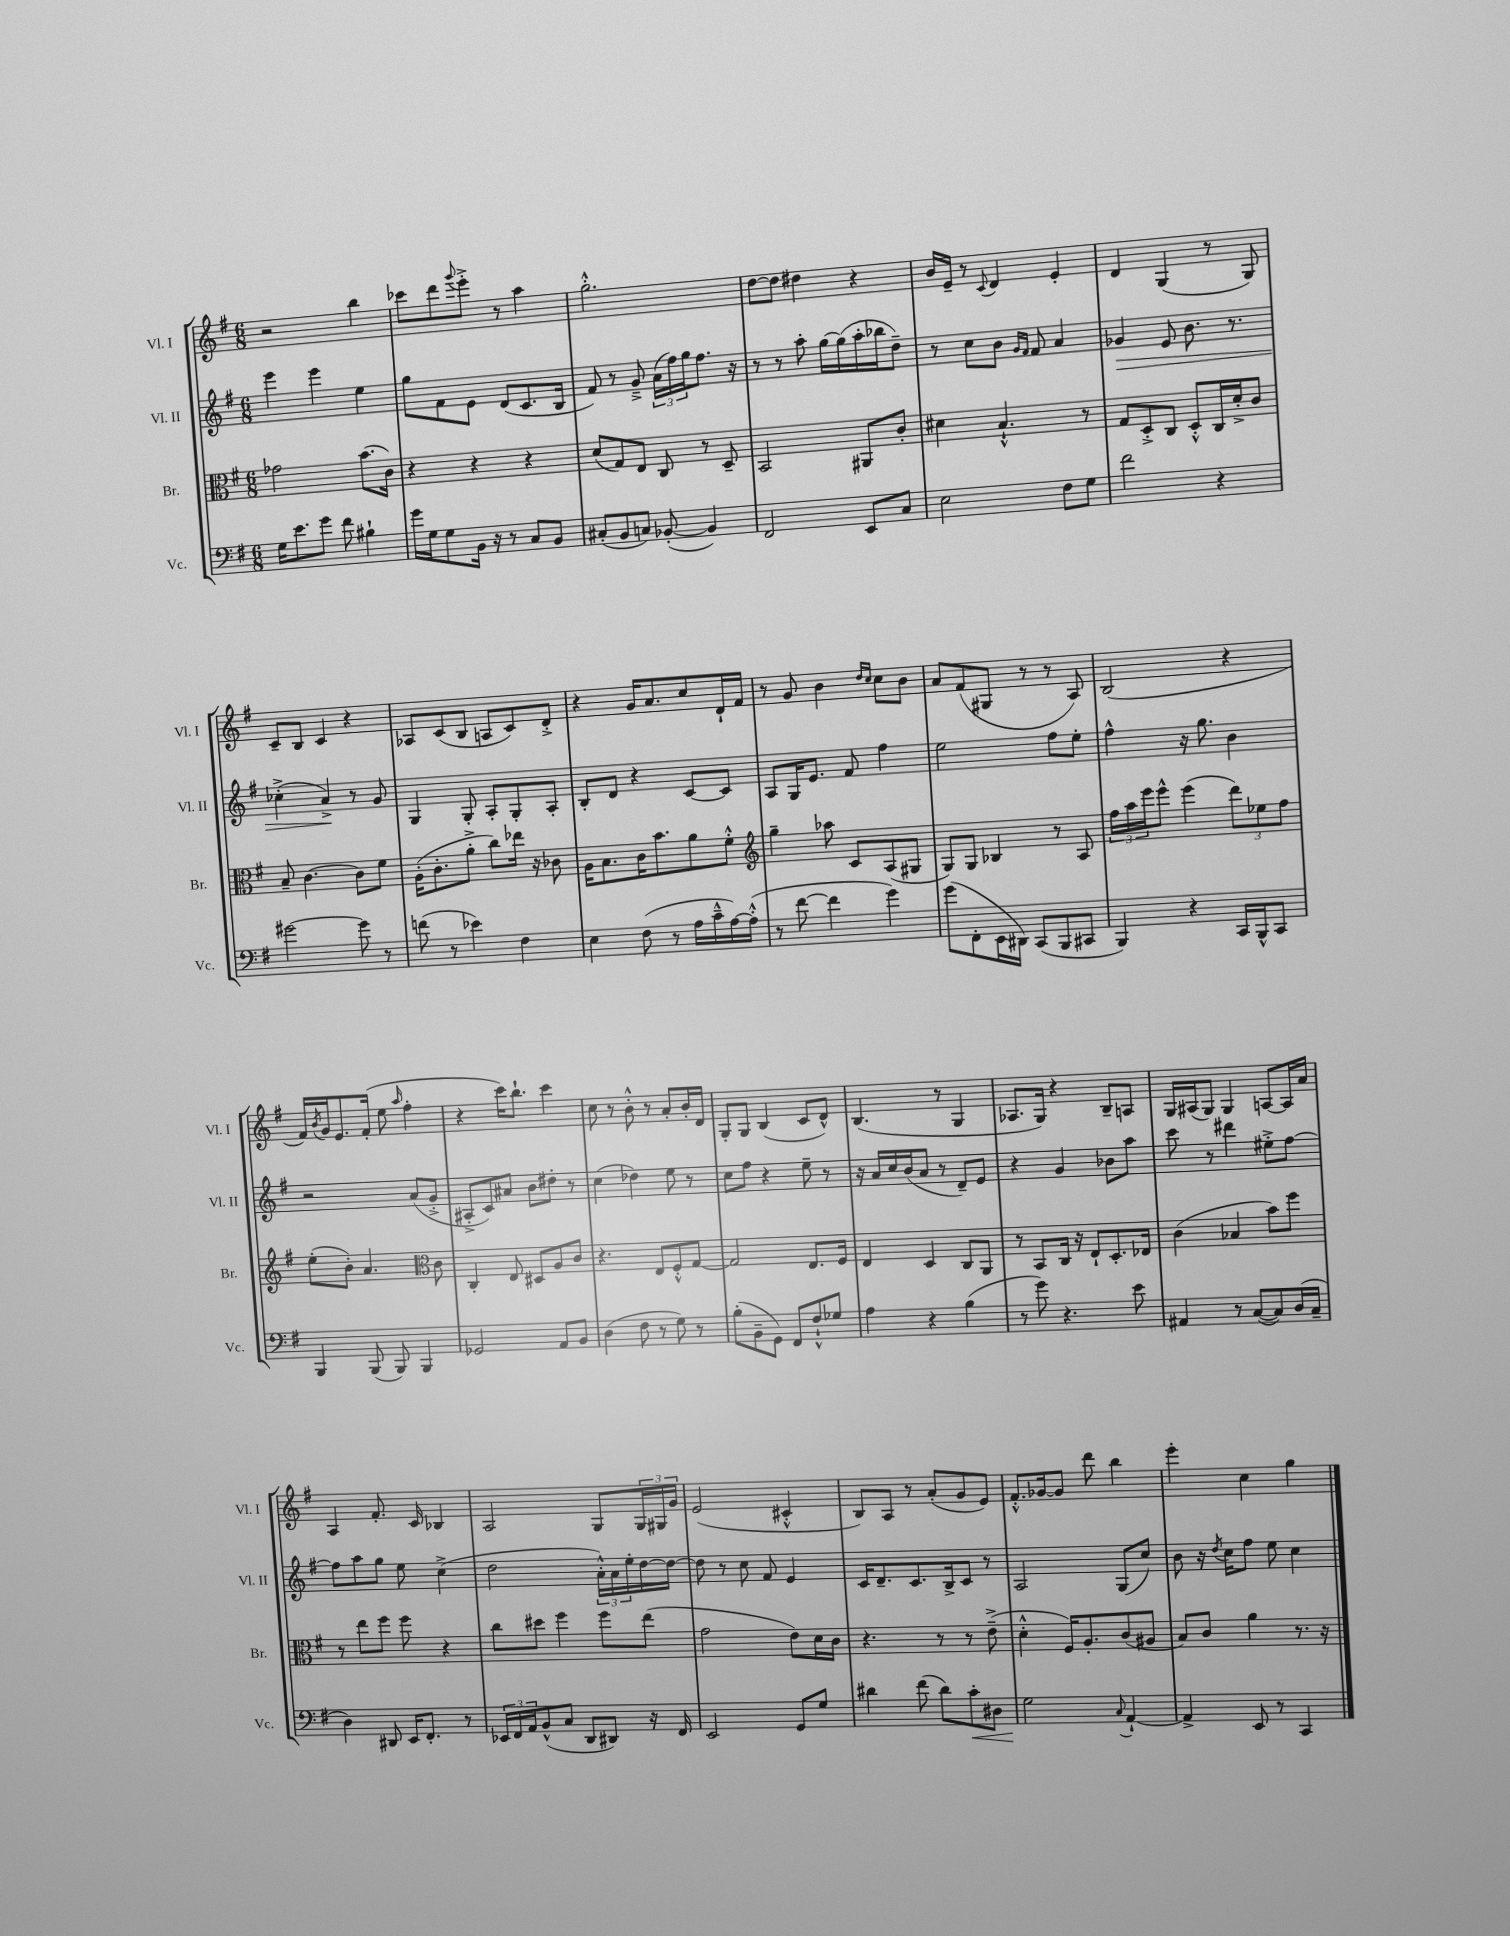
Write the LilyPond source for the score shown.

<<
\new StaffGroup <<
\new Staff = "s0" \with { instrumentName = "Vl. I" shortInstrumentName = "Vl. I" } {
    \clef treble \key g \major \numericTimeSignature \time 6/8
    r2 b''4 |
    ces'''8 d'''8 \appoggiatura { g'''8 } e'''8-.-> r8 a''4 |
    g''2.-.-^ |
    d''8~ d''8 dis''4 r4 |
    b'16 e'16-- r8 \appoggiatura { c'8 } d'4 e'4-. |
    d'4 g4( r8 g8) |
    c'8-- b8 c'4 r4 |
    aes8 c'8( b8 a8 c'8) d'8-.-> |
    r4 g'16 a'8. c''8 d'16-! fis'16 |
    r8 g'8 b'4 \grace { d''16 c''16 } c''8 b'8 |
    a'8 fis'8( gis8 r8 r8 a8) |
    b2( r4 |
    fis'16) \acciaccatura { b'8 } g'16 e'8. fis'16-.( e''8 \grace { a''16 } fis''4-. |
    r4 c'''16) b''8.-! c'''4 |
    c''8 r8 b'8-.-^ r8 a'8-. b'16-. d'16 |
    g8-. g8 b4( c'8 d'8-^) |
    b4.( r8 g4 |
    aes8. g16) r4 b8-- a8 |
    g16 ais16( g8) g4 a8~ a16 a'16 |
    a4 fis'8.-. c'16 bes4 |
    a2 g8 \tuplet 3/2 { g16 gis16 g'16 } |
    e'2( cis'4-.-^ |
    b8) a8 r8 a'8-.( g'8 e'8) |
    fis'8.-.-^ ges'16~ ges'8 d'''8 b''4 |
    e'''4-. c''4 g''4 \bar "|." |
}
\new Staff = "s1" \with { instrumentName = "Vl. II" shortInstrumentName = "Vl. II" } {
    \clef treble \key g \major \numericTimeSignature \time 6/8
    e'''4 e'''4 e''4 |
    g''8 fis'8 e'8 d'8( c'8. b16 |
    fis'8) r8 g'8---> \tuplet 3/2 { a'16( fis''16) g''16 } fis''8. r16 |
    r8 r8 a''8-. g''16~ g''16( a''16-. bes''16 d''8--) |
    r8 c''8 b'8 \grace { g'16 fis'16 } fis'8 a'4 |
    ges'4\> e'8 b'8. r8. |
    ces''4-.->( a'4->\!) r8 g'8 |
    g4 g8-. a8-. g8-. a8-. |
    b8-. d'8 r4 c'8~ c'8 |
    a8 g16 e'8. fis'8 fis''4 |
    e''2 fis''8 e''8-. |
    fis''4-^ r16 g''8. b'4 |
    r2 a'8( g'8-.-> |
    ais8-.-> c'8) ais'8 b'8 dis''8-. r8 |
    c''4( des''4) e''8 r8 |
    c''8 fis''8 r4 e''8-- r8 |
    r16 a'16 c''16 b'16( a'8 r8 d'8--) e'8 |
    r4 g'4 bes'8 a''8 |
    c'''8 r8 dis'''4 eis''8-.-> fis''8~ |
    fis''8 a''8 g''8 e''8 c''4->( |
    d''2 \tuplet 3/2 { a'16-.-^) a'16 e''16-. } d''16~ d''16~ |
    d''8 r8 c''8 fis'8 e'4 |
    c'16 d'8.-- c'8. b16-> c'8 r8 |
    a2 g8( c''8) |
    b'8 r16 \acciaccatura { d''8 } c''16 fis''8 e''8 c''4 \bar "|." |
}
\new Staff = "s2" \with { instrumentName = "Br." shortInstrumentName = "Br." } {
    \clef alto \key g \major \numericTimeSignature \time 6/8
    ges'2 b'8.( c'16) |
    r4 r4 r4 |
    d'8( g8) e8 c8 r8 d8-- |
    b,2 ais,8 c'8-. |
    dis'4 b4.-!-^ r8 |
    g8 d8-.-> c8 d8-.-^ c16 d'16-.-> c'8 |
    b8-- c'4.~ c'8 fis'8 |
    a16-.( c'8.-. a'8-.-> c''8) ees''16 r16 ces'8 |
    a16 b8. c'16 b'8. a'8 fis'8-.-^ |
    \clef treble g''4-- aes''8 c'8 a8( gis8 |
    g8) g8 bes4 r8 a8 |
    \tuplet 3/2 { fis''16 a''16 e'''16 } e'''8-^ e'''4( \tuplet 3/2 { d'''8) ees''8 fis''8 } |
    e''8-.( b'8-.) a'4. \clef alto c'8 |
    c4-. e8 dis8 a8 c'8 |
    r4. e8 fis8-.-^ g8~ |
    g2 e8. fis16 |
    e4 d4 c8 a,8 |
    r8 b,8 c16 r16 e8-! d8.-. ees16 |
    c'4( bes4 b'8) fis''8 |
    r8 e''8 fis''8 fis''8 r4 |
    c''8 dis''8 fis''4 fis''8 e''8( |
    g'2 e'8) d'16 c'16 |
    r4. r8 r8 e'8--->( |
    d'4-.-^ fis16) a8.-. c'8( ais8 |
    b8) c'8 a'4 r8. r16 \bar "|." |
}
\new Staff = "s3" \with { instrumentName = "Vc." shortInstrumentName = "Vc." } {
    \clef bass \key g \major \numericTimeSignature \time 6/8
    g16 e'8. g'8 fis'8 bis4-! |
    g'16 g16 g8 b,16 r16 r8 c8 b,8 |
    cis8-.( b,8 c8) bes,8~-.( bes,4) |
    fis,2 e,8 c8 |
    e2 fis8 g8 |
    fis'2 r4 |
    gis'2~ gis'8 r8 |
    f'8( r8 ees'4) fis4 |
    e4 fis8( r8 a16 c'16---^ a16~) a16-.-^( |
    r8 fis'8~ fis'4 g'4) |
    g'8( fis,8-. e,16 dis,16) c,8( b,,8 cis,8 |
    b,,4) r4 c,16 b,,16-^ c,8 |
    b,,4 b,,8( b,,8) b,,4 |
    ges,2 a,8 b,8 |
    d4( fis8 r8 g8) r8 |
    b8-.( b,8-- g,8) fis,8 fis8-!-^ ges8 |
    a4 r4 b4( |
    r8 g'8) r4. e'8 |
    ais,4 r8 c8~( c8) d16( c16-- |
    d4) dis,8 e,16 fis,8.-. r8 |
    \tuplet 3/2 { ees,16 fis,16 a,16 } b,8-^( c8 d,8 dis,8) r16 fis,16 |
    e,2 g,8 g8 |
    dis'4 fis'8( dis'8) c'8-.\< dis8 |
    g2\! \appoggiatura { c8 } a,4~-! |
    a,4-> e,8 r8 c,4 \bar "|." |
}
>>
>>
\layout { \context { \Score \remove "Bar_number_engraver" } }
